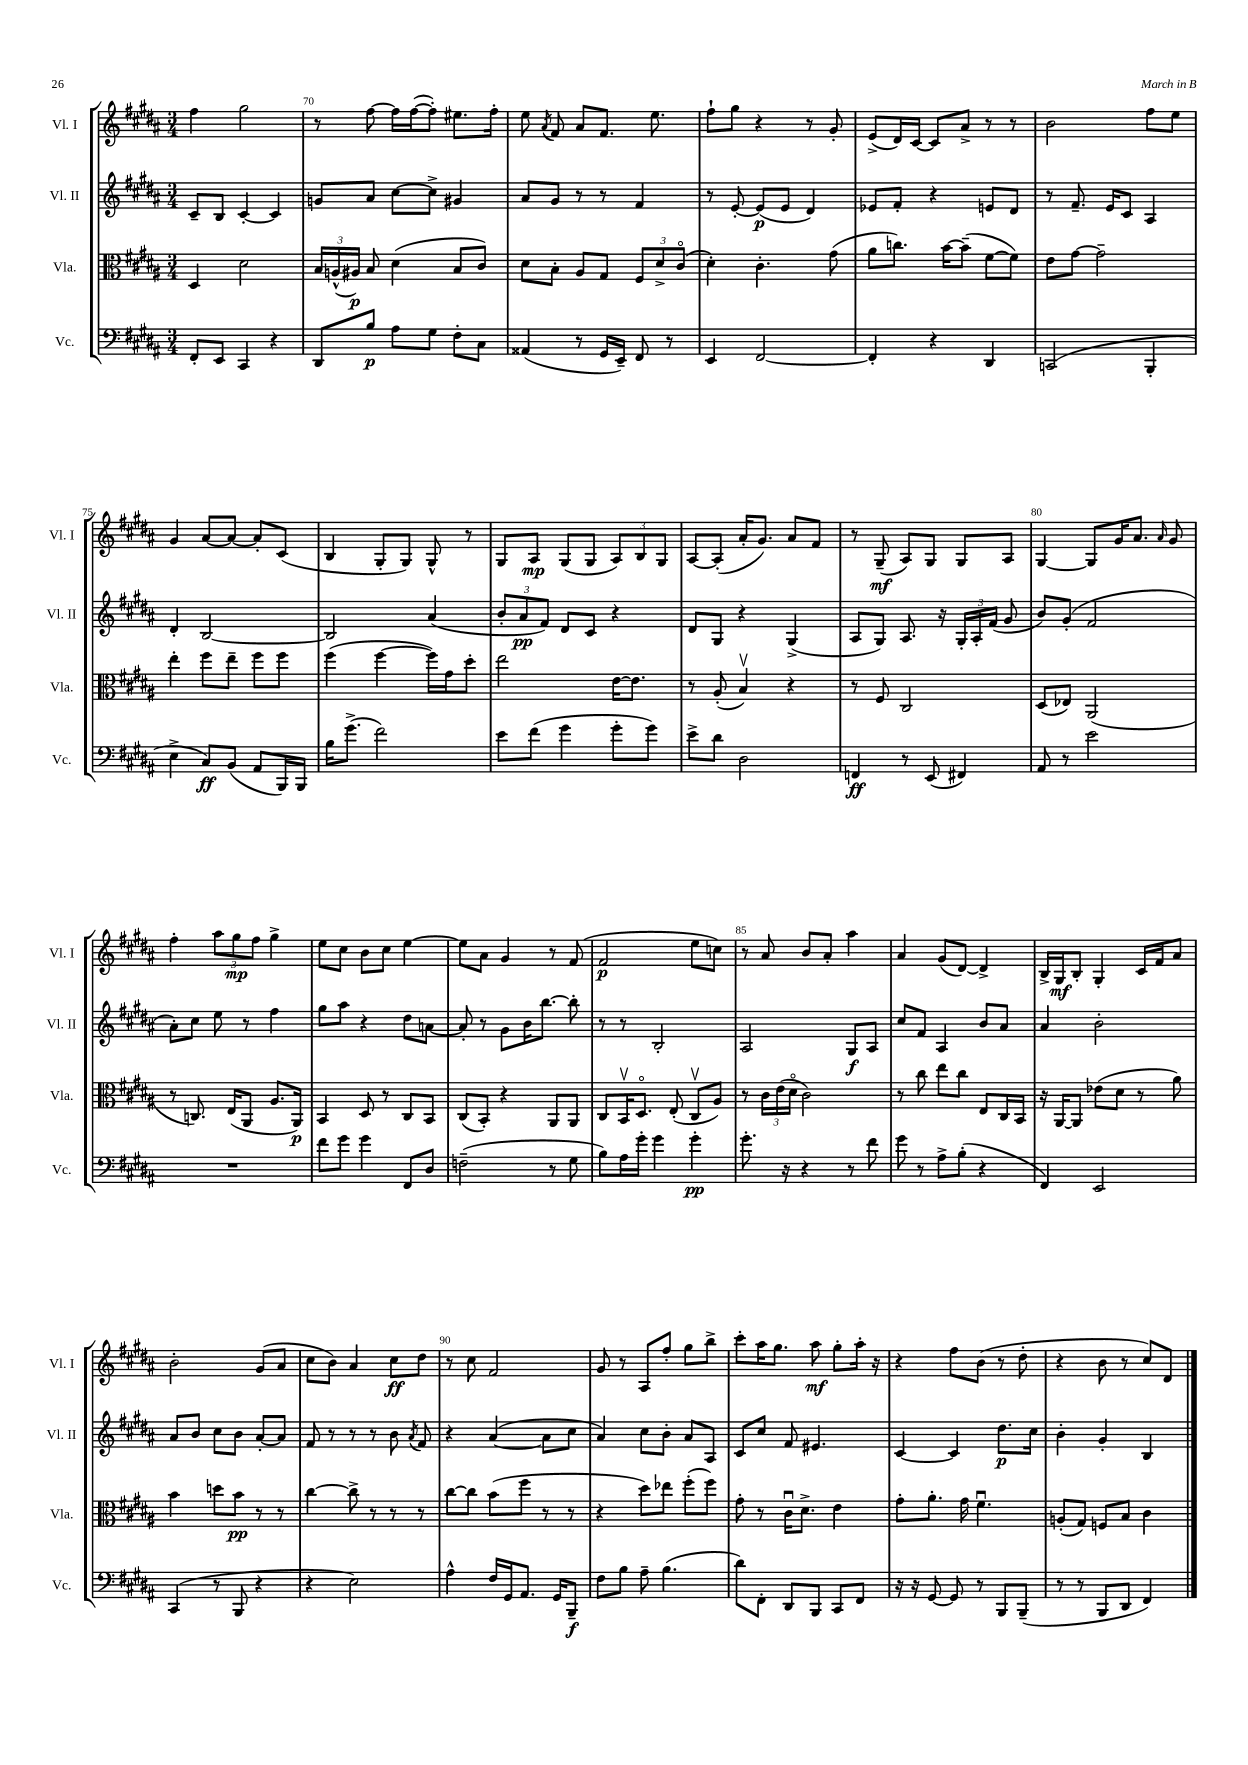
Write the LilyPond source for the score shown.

<<
\new StaffGroup <<
\new Staff = "s0" \with { instrumentName = "Vl. I" shortInstrumentName = "Vl. I" } {
    \clef treble \key b \major \numericTimeSignature \time 3/4
    \autoBeamOff fis''4 gis''2 |
    r8 fis''8~ fis''16[ fis''16~( fis''8]-.) eis''8.[ fis''16]-. |
    e''8 \acciaccatura { ais'8 } fis'8 ais'8[ fis'8.] e''8. |
    fis''8[-! gis''8] r4 r8 gis'8-. |
    e'8[->( dis'16) cis'16]~ cis'8[ ais'8]-> r8 r8 |
    b'2 fis''8[ e''8] |
    gis'4 ais'8[~ ais'8]~ ais'8[-. cis'8]( |
    b4 gis8[-. gis8]) gis8-^ r8 |
    gis8[ ais8]\mp gis8[( gis8] \tuplet 3/2 { ais8[) b8 gis8] } |
    ais8[~ ais8]-.( ais'16[-. gis'8.]) ais'8[ fis'8] |
    r8 gis8--\mf( ais8[) gis8] gis8[ ais8] |
    gis4~ gis8[ gis'16 ais'8.] \grace { ais'16 } gis'8 |
    fis''4-. \tuplet 3/2 { ais''8[ gis''8\mp fis''8] } gis''4-> |
    e''8[ cis''8] b'8[ cis''8] e''4~ |
    e''8[ ais'8] gis'4 r8 fis'8( |
    fis'2\p e''8[ c''8]) |
    r8 ais'8 b'8[ ais'8]-. ais''4 |
    ais'4 gis'8[( dis'8]~) dis'4-> |
    b16[-> gis16\mf b8]-. gis4-. cis'16[ fis'16 ais'8] |
    b'2-. gis'8[( ais'8] |
    cis''8[ b'8]) ais'4 cis''8[\ff dis''8] |
    r8 cis''8 fis'2 |
    gis'8 r8 ais8[ fis''8]-. gis''8[ b''8]-> |
    cis'''8[-. ais''16 gis''8.] ais''8\mf gis''8[-. ais''16]-. r16 |
    r4 fis''8[ b'8]( r8 dis''8-. |
    r4 b'8 r8 cis''8[) dis'8] \bar "|." |
}
\new Staff = "s1" \with { instrumentName = "Vl. II" shortInstrumentName = "Vl. II" } {
    \clef treble \key b \major \numericTimeSignature \time 3/4
    \autoBeamOff cis'8[-- b8] cis'4~-. cis'4 |
    g'8[ ais'8] cis''8[~ cis''8]-> gis'4 |
    ais'8[ gis'8] r8 r8 fis'4 |
    r8 e'8~-. e'8[\p( e'8] dis'4) |
    ees'8[ fis'8]-. r4 e'8[ dis'8] |
    r8 fis'8.-- e'16[ cis'8] ais4 |
    dis'4-. b2~ |
    b2 ais'4( |
    \tuplet 3/2 { b'8[-. ais'8\pp fis'8]) } dis'8[ cis'8] r4 |
    dis'8[ gis8] r4 gis4->( |
    ais8[ gis8]) ais8. r16 \tuplet 3/2 { gis16[-. ais16-. fis'16]( } gis'8 |
    b'8[) gis'8]-.( fis'2 |
    ais'8[-.) cis''8] e''8 r8 fis''4 |
    gis''8[ ais''8] r4 dis''8[ a'8]~ |
    a'8-. r8 gis'8[ b'16 b''8.]~ b''8-. |
    r8 r8 b2-. |
    ais2 gis8[\f ais8] |
    cis''8[ fis'8] ais4 b'8[ ais'8] |
    ais'4 b'2-. |
    ais'8[ b'8] cis''8[ b'8] ais'8[~-. ais'8] |
    fis'8 r8 r8 r8 b'8 \acciaccatura { ais'8 } fis'8 |
    r4 ais'4~( ais'8[ cis''8] |
    ais'4) cis''8[ b'8]-. ais'8[ ais8] |
    cis'8[ cis''8] fis'8 eis'4. |
    cis'4~ cis'4 dis''8.[\p cis''16] |
    b'4-. gis'4-. b4 \bar "|." |
}
\new Staff = "s2" \with { instrumentName = "Vla." shortInstrumentName = "Vla." } {
    \clef alto \key b \major \numericTimeSignature \time 3/4
    \autoBeamOff dis4 dis'2 |
    \tuplet 3/2 { b16[ a16-^( ais16]\p) } b8 dis'4( b8[ cis'8]) |
    dis'8[ b8]-. ais8[ gis8] \tuplet 3/2 { fis8[ dis'8-> cis'8]\flageolet( } |
    dis'4-.) cis'4.-. gis'8( |
    ais'8[ c''8.]) b'16[~ b'8]--( fis'8[~ fis'8]) |
    e'8[ gis'8]~ gis'2-- |
    e''4-. fis''8[ e''8]-- fis''8[ fis''8] |
    fis''4( fis''4~ fis''16[) gis'16 dis''8]-. |
    e''2 e'16[~ e'8.] |
    r8 ais8-.( b4\upbow) r4 |
    r8 fis8 cis2 |
    dis8[( ees8]) ais,2( |
    r8 c8.) e16[( ais,8] ais8.[ ais,16]\p) |
    b,4 dis8 r8 cis8[ b,8] |
    cis8[( b,8]-.) r4 ais,8[ ais,8] |
    cis8[ b,16\upbow dis8.]\flageolet e8-.( cis8[\upbow ais8]) |
    r8 \tuplet 3/2 { cis'16[ e'16( dis'16]\flageolet } cis'2) |
    r8 cis''8 e''8[ cis''8] e8[ cis16 b,16] |
    r16 ais,16[~ ais,8] ees'8[( dis'8] r8 ais'8) |
    b'4 d''8[ b'8]\pp r8 r8 |
    cis''4~ cis''8-> r8 r8 r8 |
    cis''8[~ cis''8] b'8[( fis''8] r8 r8 |
    r4 dis''8[) ees''8] fis''8[-.( fis''8]) |
    gis'8-. r8 cis'16[\downbow dis'8.]-> e'4 |
    gis'8[-. ais'8.]-. gis'16 fis'4.\downbow |
    a8[-.( gis8]) f8[ b8] cis'4 \bar "|." |
}
\new Staff = "s3" \with { instrumentName = "Vc." shortInstrumentName = "Vc." } {
    \clef bass \key b \major \numericTimeSignature \time 3/4
    \autoBeamOff fis,8[-. e,8] cis,4 r4 |
    dis,8[ b8]\p ais8[ gis8] fis8[-. cis8] |
    aisis,4( r8 gis,16[ e,16]--) fis,8 r8 |
    e,4 fis,2~ |
    fis,4-. r4 dis,4 |
    c,2( b,,4-. |
    e4-> cis8[\ff) b,8]( ais,8[ b,,16) b,,16] |
    b16[ gis'8.]->( fis'2) |
    e'8[ fis'8]( gis'4 gis'8[-. gis'8]) |
    e'8[-> dis'8] dis2 |
    f,4\ff r8 e,8( fis,4) |
    ais,8 r8 e'2 |
    R2. |
    fis'8[ gis'8] gis'4 fis,8[ dis8] |
    f2--( r8 gis8 |
    b8[) ais16 gis'16]-. gis'4 gis'4-.\pp |
    gis'8.-. r16 r4 r8 fis'8 |
    gis'8 r8 ais8[-> b8]-.( r4 |
    fis,4) e,2 |
    cis,4( r8 b,,8 r4 |
    r4 e2) |
    ais4-^ fis16[ gis,16 ais,8.] gis,16[ b,,8]--\f |
    fis8[ b8] ais8-- b4.( |
    dis'8[) fis,8]-. dis,8[ b,,8] cis,8[ fis,8] |
    r16 r16 gis,8~ gis,8 r8 b,,8[ b,,8]--( |
    r8 r8 b,,8[ dis,8] fis,4) \bar "|." |
}
>>
>>
\layout { \context { \Score currentBarNumber = #69 \override BarNumber.break-visibility = ##(#f #t #t) barNumberVisibility = #(every-nth-bar-number-visible 5) } }
